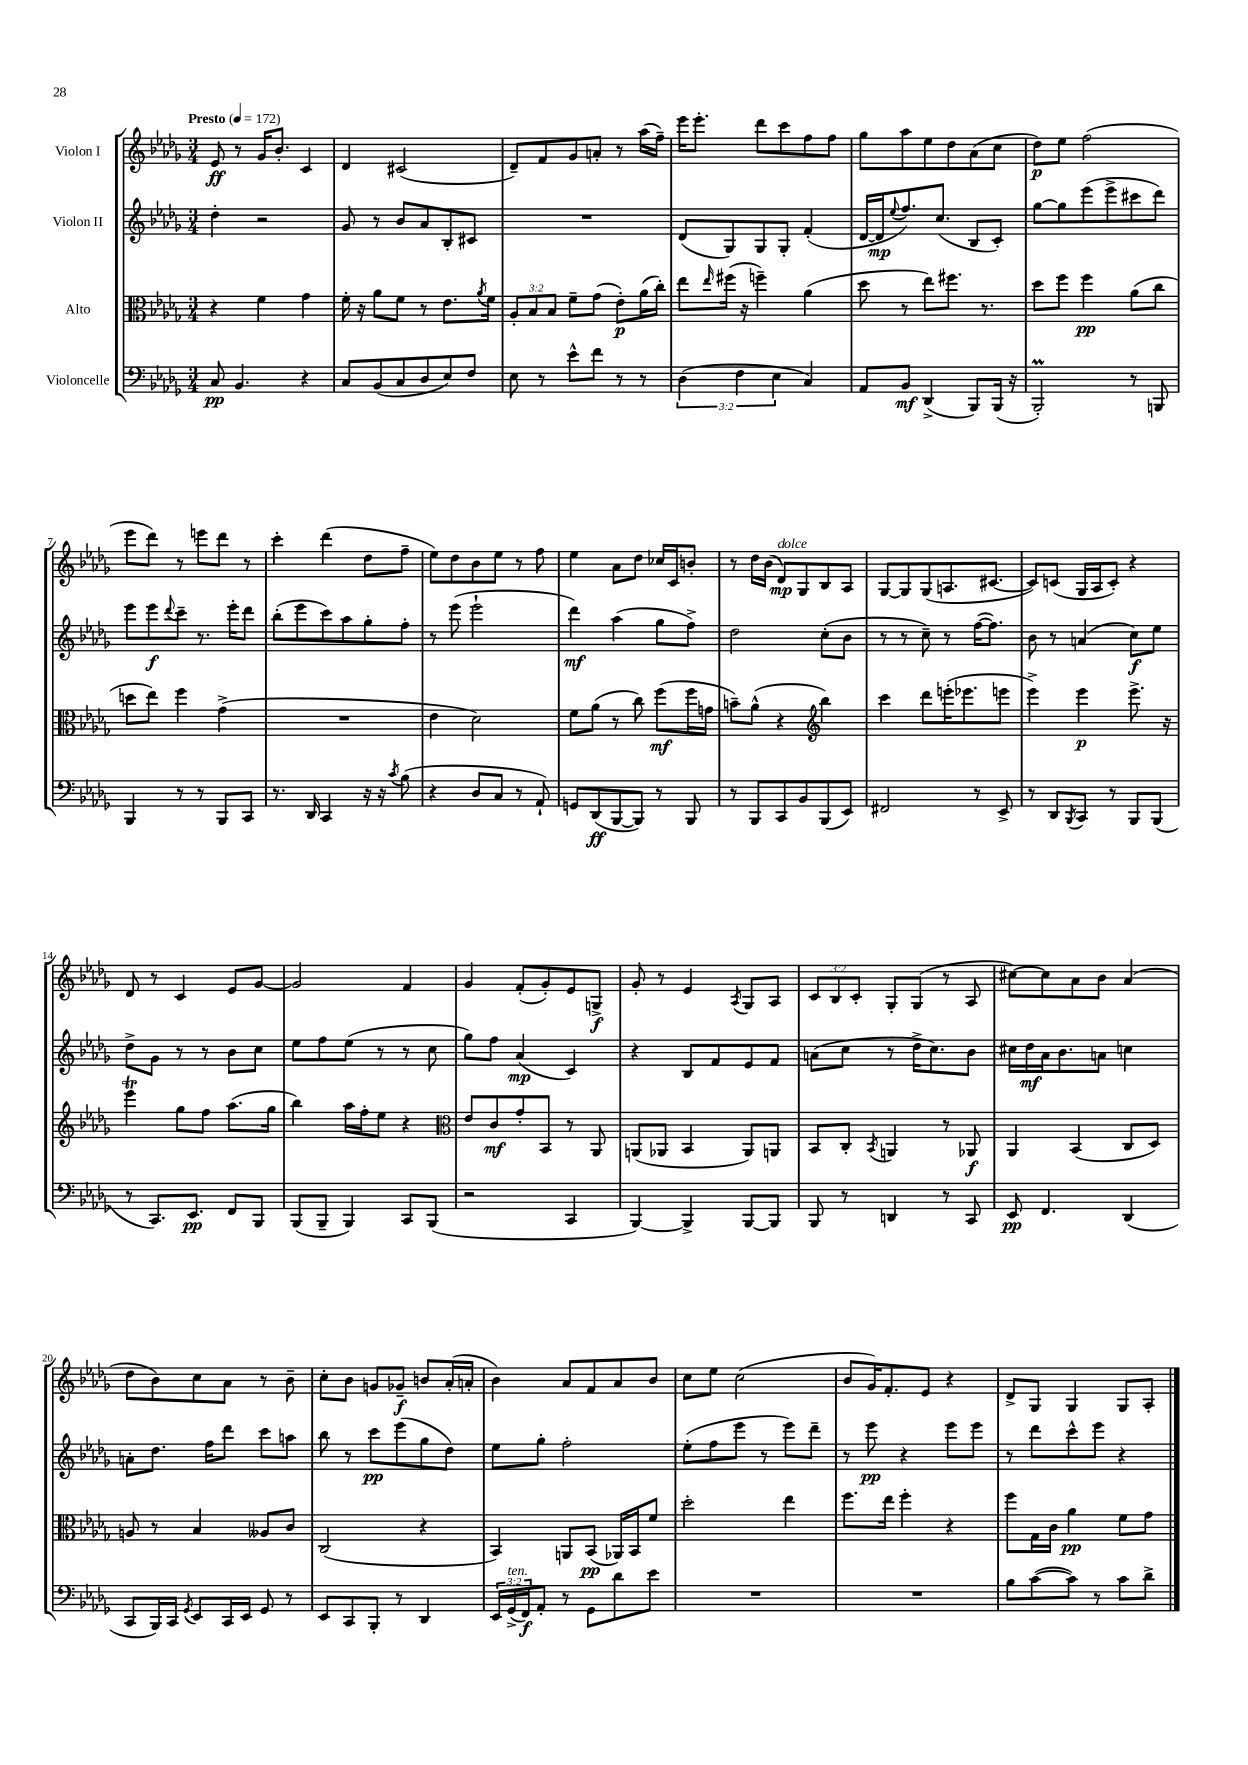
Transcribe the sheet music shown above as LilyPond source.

<<
\new StaffGroup <<
\new Staff = "s0" \with { instrumentName = "Violon I" } {
    \clef treble \key des \major \numericTimeSignature \time 3/4 \override Staff.TupletNumber.text = #tuplet-number::calc-fraction-text \tempo "Presto" 4 = 172
    ees'8\ff r8 ges'16 bes'8.-. c'4 |
    des'4 cis'2( |
    des'8--) f'8 ges'8 a'8-. r8 aes''16( f''16--) |
    ees'''16 ees'''8.-. des'''8 c'''8 f''8 f''8 |
    ges''8 aes''8 ees''8 des''8 aes'8( c''8 |
    des''8\p) ees''8 f''2( |
    ees'''8 des'''8) r8 e'''8 des'''8 r8 |
    c'''4-. des'''4( des''8 f''8-- |
    ees''8) des''8 bes'8 ees''8 r8 f''8 |
    ees''4 aes'8 des''8 ces''16 c'16 b'8-. |
    r8 des''16 bes'16( des'8\mp^\markup { \italic "dolce" }) ges8 bes8 aes8 |
    ges8~ ges8 ges8( a8. cis'8.~ |
    cis'8) c'8( ges16 aes16 c'8-.) r4 |
    des'8 r8 c'4 ees'8 ges'8~ |
    ges'2 f'4 |
    ges'4 f'8-.( ges'8-.) ees'8 g8->\f |
    ges'8-. r8 ees'4 \acciaccatura { aes8 } ges8 aes8 |
    \tuplet 3/2 { c'8 bes8 c'8-. } ges8-. ges8( r8 aes8 |
    cis''8~) cis''8 aes'8 bes'8 aes'4( |
    des''8 bes'8) c''8 aes'8 r8 bes'8-- |
    c''8-. bes'8 g'8 ges'8--\f b'8 aes'16-.( a'16-. |
    bes'4) aes'8 f'8 aes'8 bes'8 |
    c''8 ees''8 c''2( |
    bes'8 ges'16) f'8.-. ees'8 r4 |
    des'8-> ges8 ges4 ges8 aes8-. \bar "|." |
}
\new Staff = "s1" \with { instrumentName = "Violon II" } {
    \clef treble \key des \major \numericTimeSignature \time 3/4
    des''4-. r2 |
    ges'8 r8 bes'8 aes'8 bes8-. cis'8 |
    R2. |
    des'8( ges8) ges8 ges8-. f'4-.( |
    des'16~ des'16\mp \appoggiatura { ees''8 } f''8.) c''8.( bes8 c'8-.) |
    ges''8~ ges''8 ees'''8( ees'''8-> cis'''8 des'''8) |
    ees'''8 ees'''8\f \appoggiatura { des'''8 } c'''8-- r8. ees'''16-. des'''8 |
    bes''8-.( ees'''8 c'''8) aes''8 ges''8-. f''8-. |
    r8 ees'''8( ees'''2-! |
    des'''4\mf) aes''4( ges''8 f''8->) |
    des''2 c''8-.( bes'8 |
    r8 r8 c''8--) r8 f''16~( f''8.) |
    bes'8 r8 a'4( c''8\f) ees''8 |
    des''8-> ges'8 r8 r8 bes'8 c''8 |
    ees''8 f''8 ees''8( r8 r8 c''8 |
    ges''8) f''8 aes'4\mp( c'4) |
    r4 bes8 f'8 ees'8 f'8 |
    a'8( c''8 r8 des''16-> c''8.) bes'8 |
    cis''16 des''16\mf aes'16 bes'8. a'8 c''4 |
    a'8-. des''8. f''16 des'''8 c'''8 a''8 |
    bes''8 r8 c'''8\pp ees'''8( ges''8 des''8) |
    ees''8 ges''8-. f''2-. |
    ees''8-.( f''8 ees'''8 r8 ees'''8) des'''8-- |
    r8 ees'''8\pp r4 ees'''8 ees'''8 |
    r8 des'''8 c'''8-^ ees'''8 r4 \bar "|." |
}
\new Staff = "s2" \with { instrumentName = "Alto" } {
    \clef alto \key des \major \numericTimeSignature \time 3/4 \override Staff.TupletNumber.text = #tuplet-number::calc-fraction-text
    r4 f'4 ges'4 |
    f'16-. r16 aes'8 f'8 r8 ees'8. \acciaccatura { aes'8 } f'16 |
    \tuplet 3/2 { aes8-. bes8 bes8 } f'8-- ges'8( ees'8-.\p) aes'16( c''16-.) |
    ees''8 \grace { ees''16 } fis''16( r16 f''4--) aes'4( |
    des''8 r8 ees''8) fis''8. r8. |
    des''8 f''8 f''4\pp aes'8( c''8 |
    d''8 ees''8) f''4 ges'4->( |
    R2. |
    ees'4 des'2) |
    f'8 aes'8( r8 c''8) f''8\mf( f''16 g'16 |
    b'8--) aes'8-^( r4 \clef treble bes''4) |
    c'''4 des'''8 e'''16-.( ees'''8. e'''8 |
    ees'''4->) ees'''4\p ees'''8.-> r16 |
    ees'''4\trill ges''8 f''8 aes''8.( ges''16 |
    bes''4) aes''16 f''16-. ees''8 r4 |
    \clef alto ees'8 c'8\mf ges'8-. bes,8 r8 aes,8 |
    a,8( aes,8 bes,4 aes,8) a,8 |
    bes,8 c8-. \acciaccatura { bes,8 } a,4 r8 aes,8\f |
    aes,4 bes,4( c8 des8) |
    a8 r8 bes4 aeses8 c'8 |
    c2( r4 |
    bes,4) a,8 bes,8\pp( aes,16) bes,16 f'8 |
    des''2-. ees''4 |
    f''8. ees''16 f''4-. r4 |
    f''8 ges16 c'16 aes'4\pp f'8 ges'8 \bar "|." |
}
\new Staff = "s3" \with { instrumentName = "Violoncelle" } {
    \clef bass \key des \major \numericTimeSignature \time 3/4 \override Staff.TupletNumber.text = #tuplet-number::calc-fraction-text
    c8\pp bes,4. r4 |
    c8 bes,8( c8 des8 ees8) f8 |
    ees8 r8 ees'8-^ f'8 r8 r8 |
    \tuplet 3/2 { des4( f4 ees4 } c4) |
    aes,8 bes,8\mf des,4->( bes,,8) bes,,16( r16 |
    bes,,2-.\prall) r8 b,,8 |
    bes,,4 r8 r8 bes,,8 c,8 |
    r8. des,16 c,4 r16 r16 \acciaccatura { c'8 } bes8( |
    r4 des8 c8 r8 aes,8-!) |
    g,8 des,8\ff( bes,,8~ bes,,8) r8 bes,,8 |
    r8 bes,,8 c,8 bes,8 bes,,8( ees,8) |
    fis,2 r8 ees,8-> |
    r8 des,8 \acciaccatura { bes,,8 } c,8 r8 bes,,8 bes,,8( |
    r8 c,8.) ees,8.\pp f,8 bes,,8 |
    bes,,8( bes,,8-- bes,,4) c,8 bes,,8( |
    r2 c,4 |
    bes,,4~) bes,,4-> bes,,8~ bes,,8 |
    bes,,8 r8 d,4 r8 c,8 |
    ees,8\pp f,4. des,4( |
    c,8 bes,,16) c,16 \acciaccatura { ges,8 } ees,8 c,16 ees,16 ges,8 r8 |
    ees,8 c,8 bes,,8-. r8 des,4 |
    \tuplet 3/2 { ees,16 ges,16->^\markup { \italic "ten." }( f,16\f) } aes,8-. r8 ges,8 des'8 ees'8 |
    R2. |
    R2. |
    bes8 c'8~( c'8) r8 c'8 des'8-> \bar "|." |
}
>>
>>
